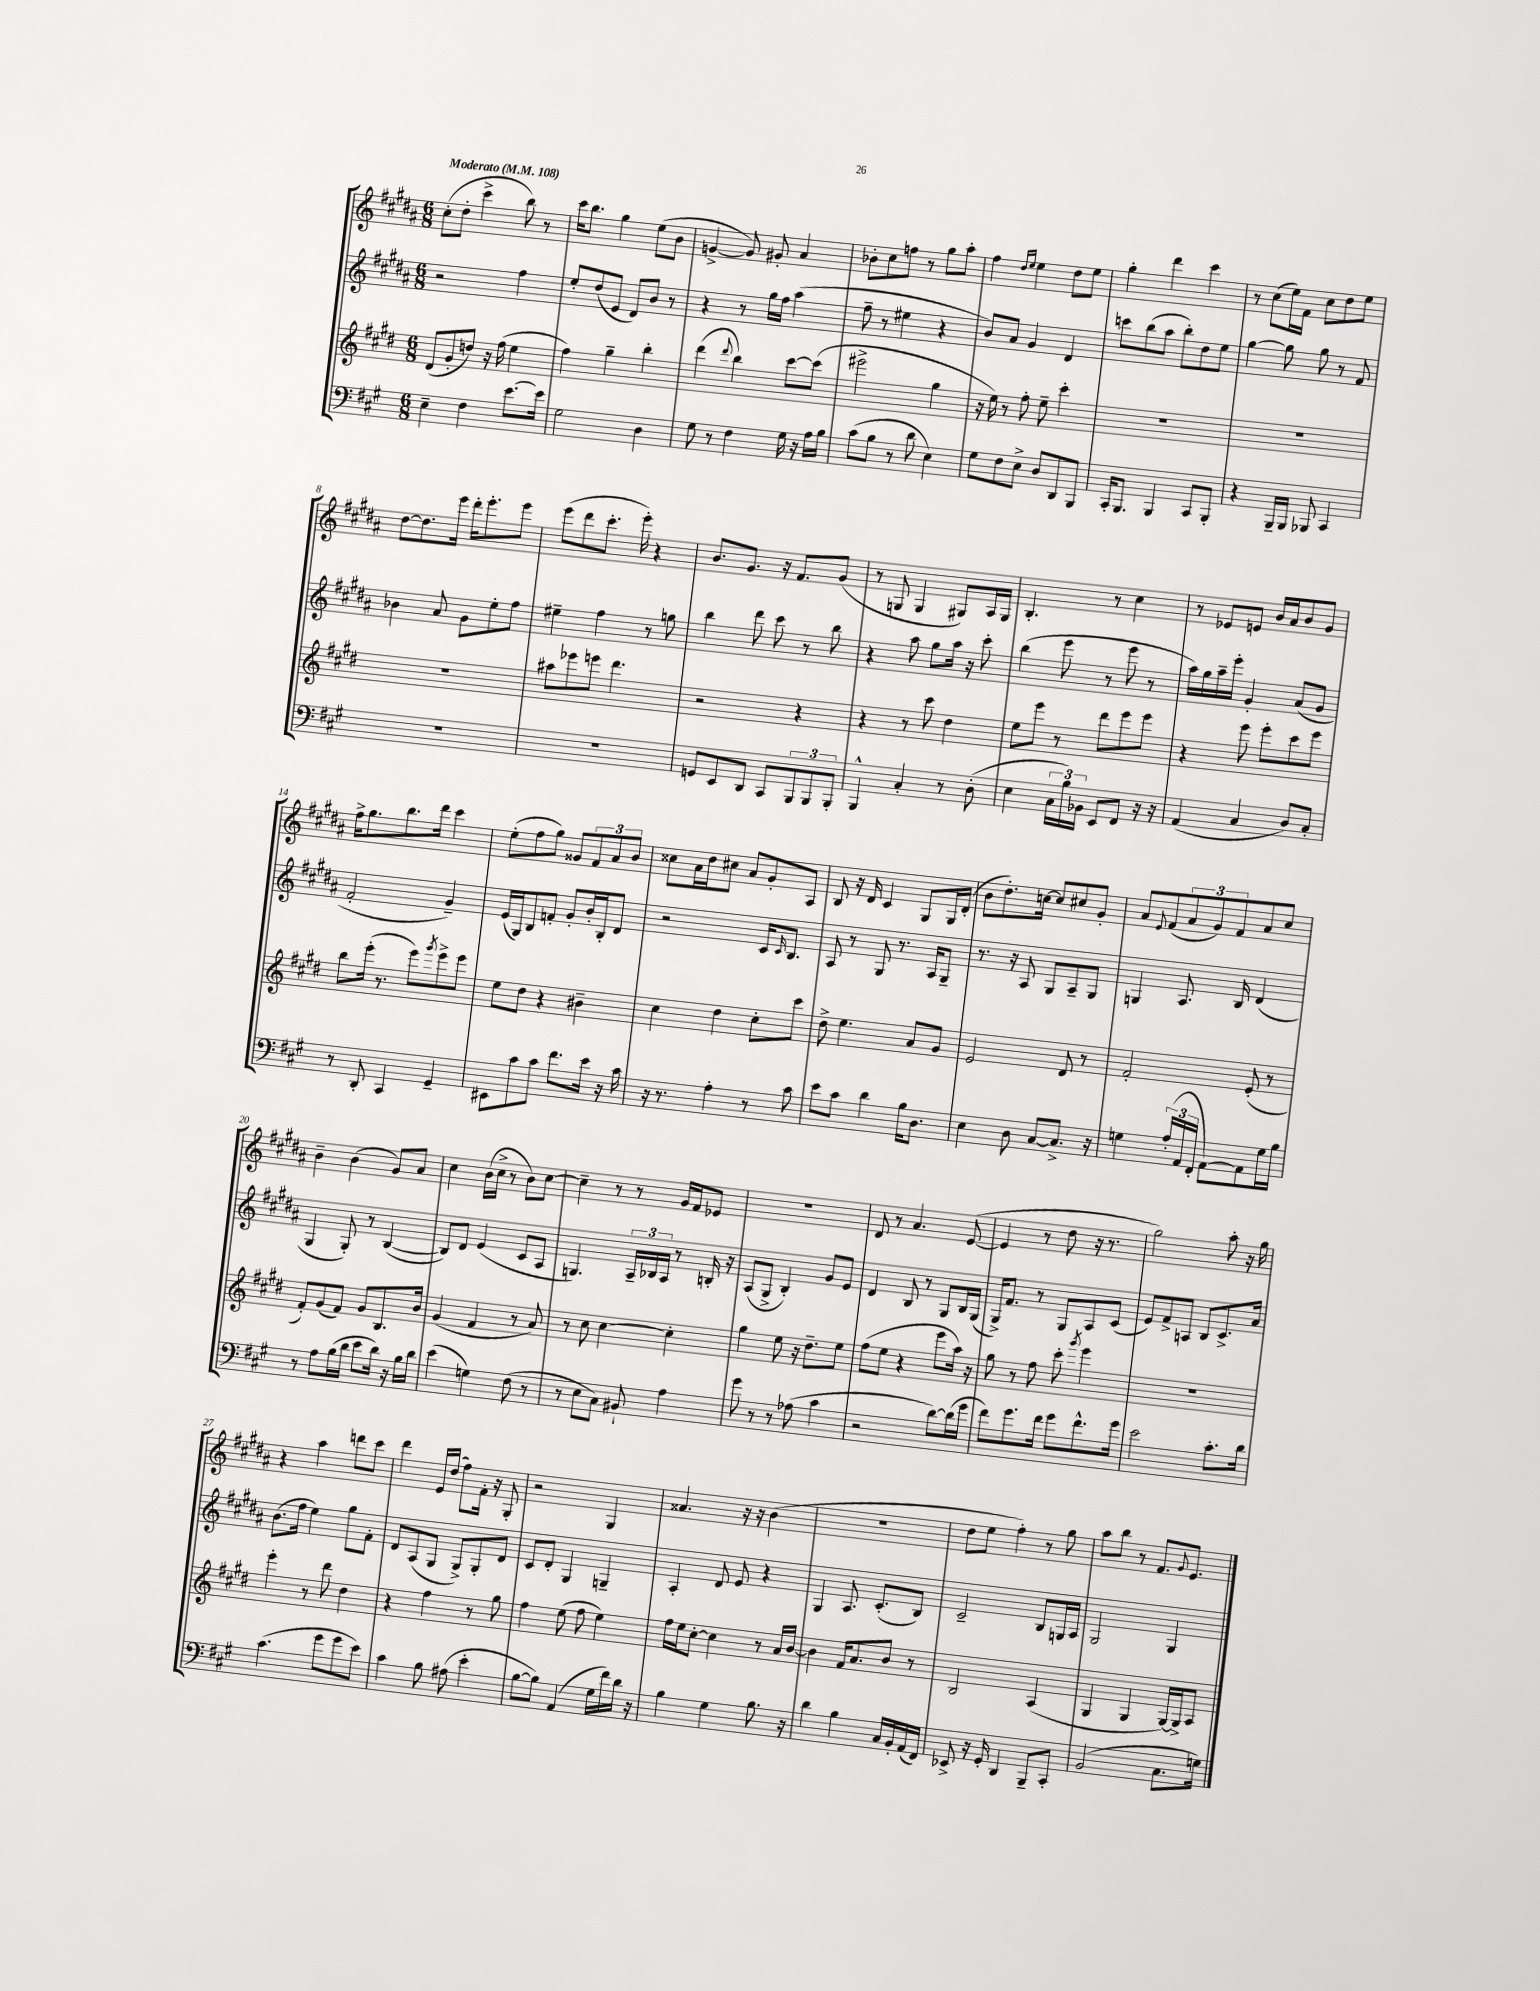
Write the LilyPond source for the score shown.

<<
\new StaffGroup <<
\new Staff = "s0" {
    \clef treble \key b \major \numericTimeSignature \time 6/8 \tempo "Moderato" 4 = 108
    cis''8-.( dis''8-. cis'''4-> b''8) r8 |
    cis'''16 b''8. gis''4 e''8( b'8 |
    g'4~-> g'8) gis'8-. ais'4 |
    bes'8-. cis''8 f''8 r8 gis''8 ais''8-. |
    fis''4 \grace { dis''16 e''16 } e''4 dis''8 e''8 |
    gis''4-. dis'''4 cis'''4 |
    r8 cis''8( e''16) fis'16 cis''8 dis''8 e''8 |
    dis''8~ dis''8. e'''16 dis'''16-. e'''8.-. e'''8 |
    e'''8( dis'''8 cis'''8.-. e'''16-.) r4 |
    b'8. gis'8. r16 fis'8. gis'8( |
    r8 g8 g4 gis8) ais16 gis16 |
    b4.-. r8 cis''4 |
    r8 ees'8 e'8 b'16 ais'16 b'8 gis'8 |
    fis''16-> gis''8. b''8. dis'''16 cis'''4 |
    e''8-.( fis''8 gis''8) gisis'8 \tuplet 3/2 { fis'8 ais'8 b'8 } |
    cisis''8 ais'16 dis''16 cis''8 ais'8 gis'8-. ais8 |
    b8 r16 dis'16 cis'4 gis8 gis16 dis'16-.( |
    b'8 dis''8.-.) c''16~ c''8 cis''8 gis'8-. |
    ais'8 \appoggiatura { e'8 } fis'8( \tuplet 3/2 { ais'8 gis'8) fis'8 } ais'8 cis''8 |
    b'4-- b'4( gis'8) ais'8 |
    cis''4 b'16( cis''16-> r8 b'8) cis''8~ |
    cis''4-- r8 r8 gis'16 fis'16 ees'8 |
    R2. |
    dis'8 r8 ais'4. e'8~( |
    e'4 r8 dis''8 r16 r8. |
    gis''2) ais''8-. r16 gis''16 |
    r4 ais''4 d'''8 cis'''8 |
    dis'''4 e'16 dis''16( fis''8) fis'16-. r16 gis8-. |
    r2 gis4 |
    aisis'4. r16 r16 b'4( |
    R2. |
    dis''8 e''8 fis''4-.) r8 gis''8 |
    ais''8 b''8 r8 fis'8. \appoggiatura { gis'8 } e'8. \bar "|." |
}
\new Staff = "s1" {
    \clef treble \key b \major \numericTimeSignature \time 6/8
    r2 fis''4 |
    e''8-. dis''8( e'8 dis'8) b'8 r8 |
    r4 r8 gis''16 fis''16 ais''4( |
    fis''8-- r8 eis''4 r4 |
    b'8) ais'8 gis'4 dis'4 |
    c'''8 b''8( ais''8 b''8-.) dis''8 e''8 |
    gis''4~ gis''8 gis''8 r8 fis'8 |
    bes'4 ais'8 gis'8 e''8-. fis''8 |
    eis''4-- fis''4 r8 g''8 |
    b''4 dis'''8 cis'''8 r8 b''8 |
    r4 ais''8 gis''8 ais''16 r16 cis'''8-. |
    b''4( e'''8 r8 e'''8 r8 |
    ais''16) gis''16 ais''16-- e'''16-. gis'4-. ais'8( gis'8 |
    fis'2-. gis'4--) |
    e'16( gis16) b8 f'8-. gis'8-. b'16-. b16-. dis'8 |
    r2 cis'16 \grace { cis'16 } b8. |
    ais8 r8 gis8 r8. ais16 gis8-- |
    r8. r16 ais8 gis8 ais8-- gis8 |
    g4 ais8. b16 dis'4( |
    gis4 gis8-.) r8 b4~( |
    b8) dis'8 e'4( cis'8 ais8 |
    g4.) \tuplet 3/2 { ais16-- bes16 ais16 } r8 b16-. r16 |
    ais8( gis8-> b4-.) gis'8 e'8 |
    dis'4 b8 r8 gis8 b16 gis16( |
    gis16->) fis'8. r8 gis8 ais8 cis'8( |
    e'8) fis'8-> a8 b8 cis'8.-> ais'16 |
    b'8.( fis''16 e''4) gis''8 fis'8-. |
    dis'8 ais8( gis8 gis8->) gis8-. dis'8 |
    cis'8 dis'8-. gis4 g4-- |
    ais4-. dis'8 e'8 r4 |
    gis4 ais8. cis'8.-.( b8) |
    cis'2-- b8 g16 ais16 |
    gis2 gis4 \bar "|." |
}
\new Staff = "s2" {
    \clef treble \key e \major \numericTimeSignature \time 6/8
    dis'8( gis'8-. d''8) r16 fis''16( e''4 |
    fis''4) gis''4-- b''4-. |
    dis'''4( \appoggiatura { dis'''8 } b''4) cis'''8~ cis'''8( |
    eis'''2-> gis''4 |
    r16 e''16) r8 fis''8-. e''8-- cis'''4-. |
    R2. |
    R2. |
    R2. |
    ais''8 ees'''8 e'''8 dis'''4. |
    r2 r4 |
    r4 r8 cis'''8 dis''4 |
    e''8 e'''8 r8 dis'''8 e'''8 e'''8 |
    r4 e'''8 e'''8-. cis'''8 e'''8 |
    b''8 e'''16-.( r8. e'''8) \acciaccatura { gis'''8 } e'''8-> e'''8 |
    e''8 dis''8 r4 bis'4-- |
    cis''4 dis''4 cis''8-. cis'''8 |
    dis''8-> e''4. a'8 gis'8 |
    e'2 dis'8 r8 |
    fis'2-. e'8-.( r8 |
    fis'8-.) gis'8( fis'8) gis'8 b8. b'16 |
    gis'4( fis'4 r8 a'8) |
    r8 cis''8 cis''4~ cis''4-. |
    gis''4 e''8 r16 dis''8.-- e''8 |
    fis''8( e''8 r4 e'''8 a''16) r16 |
    gis''8 r8 fis''8 cis'''8-. \acciaccatura { gis'''8 } e'''4 |
    R2. |
    e'''4-. r8 dis'''8 dis''4 |
    r4 fis''4 r8 gis''8 |
    fis''4 e''8( fis''8 e''4) |
    fis''16 e''16 cis''8~-. cis''4 r8 a'16 b'16~ |
    b'4 fis'16 a'8. b'8 r8 |
    b2 a4( |
    gis4 gis4 gis16~) gis16-> a8 \bar "|." |
}
\new Staff = "s3" {
    \clef bass \key a \major \numericTimeSignature \time 6/8
    e4-- fis4 e'8.~ e'16 |
    gis2 d4 |
    gis8 r8 fis4 gis16 r16 a16 b16 |
    cis'8( b8 r8 d'8 e4) |
    gis8 fis8 e8-> d8 d,8 b,,8 |
    cis,16-. b,,8. b,,4 cis,8 b,,8-. |
    r4 b,,16-- b,,16 bes,,8 cis,4 |
    R2. |
    R2. |
    g,8 e,8 d,8 cis,8 \tuplet 3/2 { b,,8 b,,8 b,,8-. } |
    b,,4-^ cis4-. r8 d8-.( |
    e4 \tuplet 3/2 { cis16 b16) bes,16 } e,8 fis,8 r16 r16 |
    a,4( cis4 d8) cis8-. |
    r8 d,8-. cis,4 gis,4-- |
    eis,8 cis'8 cis'8 fis'8. e'16 r16 cis'16 |
    r16 r8. a4-. r8 cis'8 |
    e'8 cis'8 d'4 b16 d8. |
    e4 d8 cis8~ cis8.-> r16 |
    g4 \tuplet 3/2 { a16-.( a,16 fis,16-. } a,8~) a,8 g16 b16 |
    r8 a8 b16( d'16 e'8 d'16) r16 b16 d'16 |
    e'4( g4) fis8( r8 |
    r8 e8 cis8) bis,8-! a4 |
    gis'8 r8 r8 aes8( cis'4 |
    r2 d'8~) d'16( gis'16 |
    fis'8) gis'8. fis'16 gis'8 fis'8.-^ gis'16 |
    e'2 cis'8.-. d'16 |
    cis'4.( gis'8 gis'8 e'8) |
    cis'4 b8 ais8( e'4-. |
    b8~ b8) a,4( gis16 fis'16) d'16 r16 |
    b4 gis4 b8. r16 |
    d'4 b4 cis16 b,16-. a,16( fis,16) |
    ees,8-> r16 gis,16-. d,4 b,,8-- cis,8-. |
    b,2( cis8. g16) \bar "|." |
}
>>
>>
